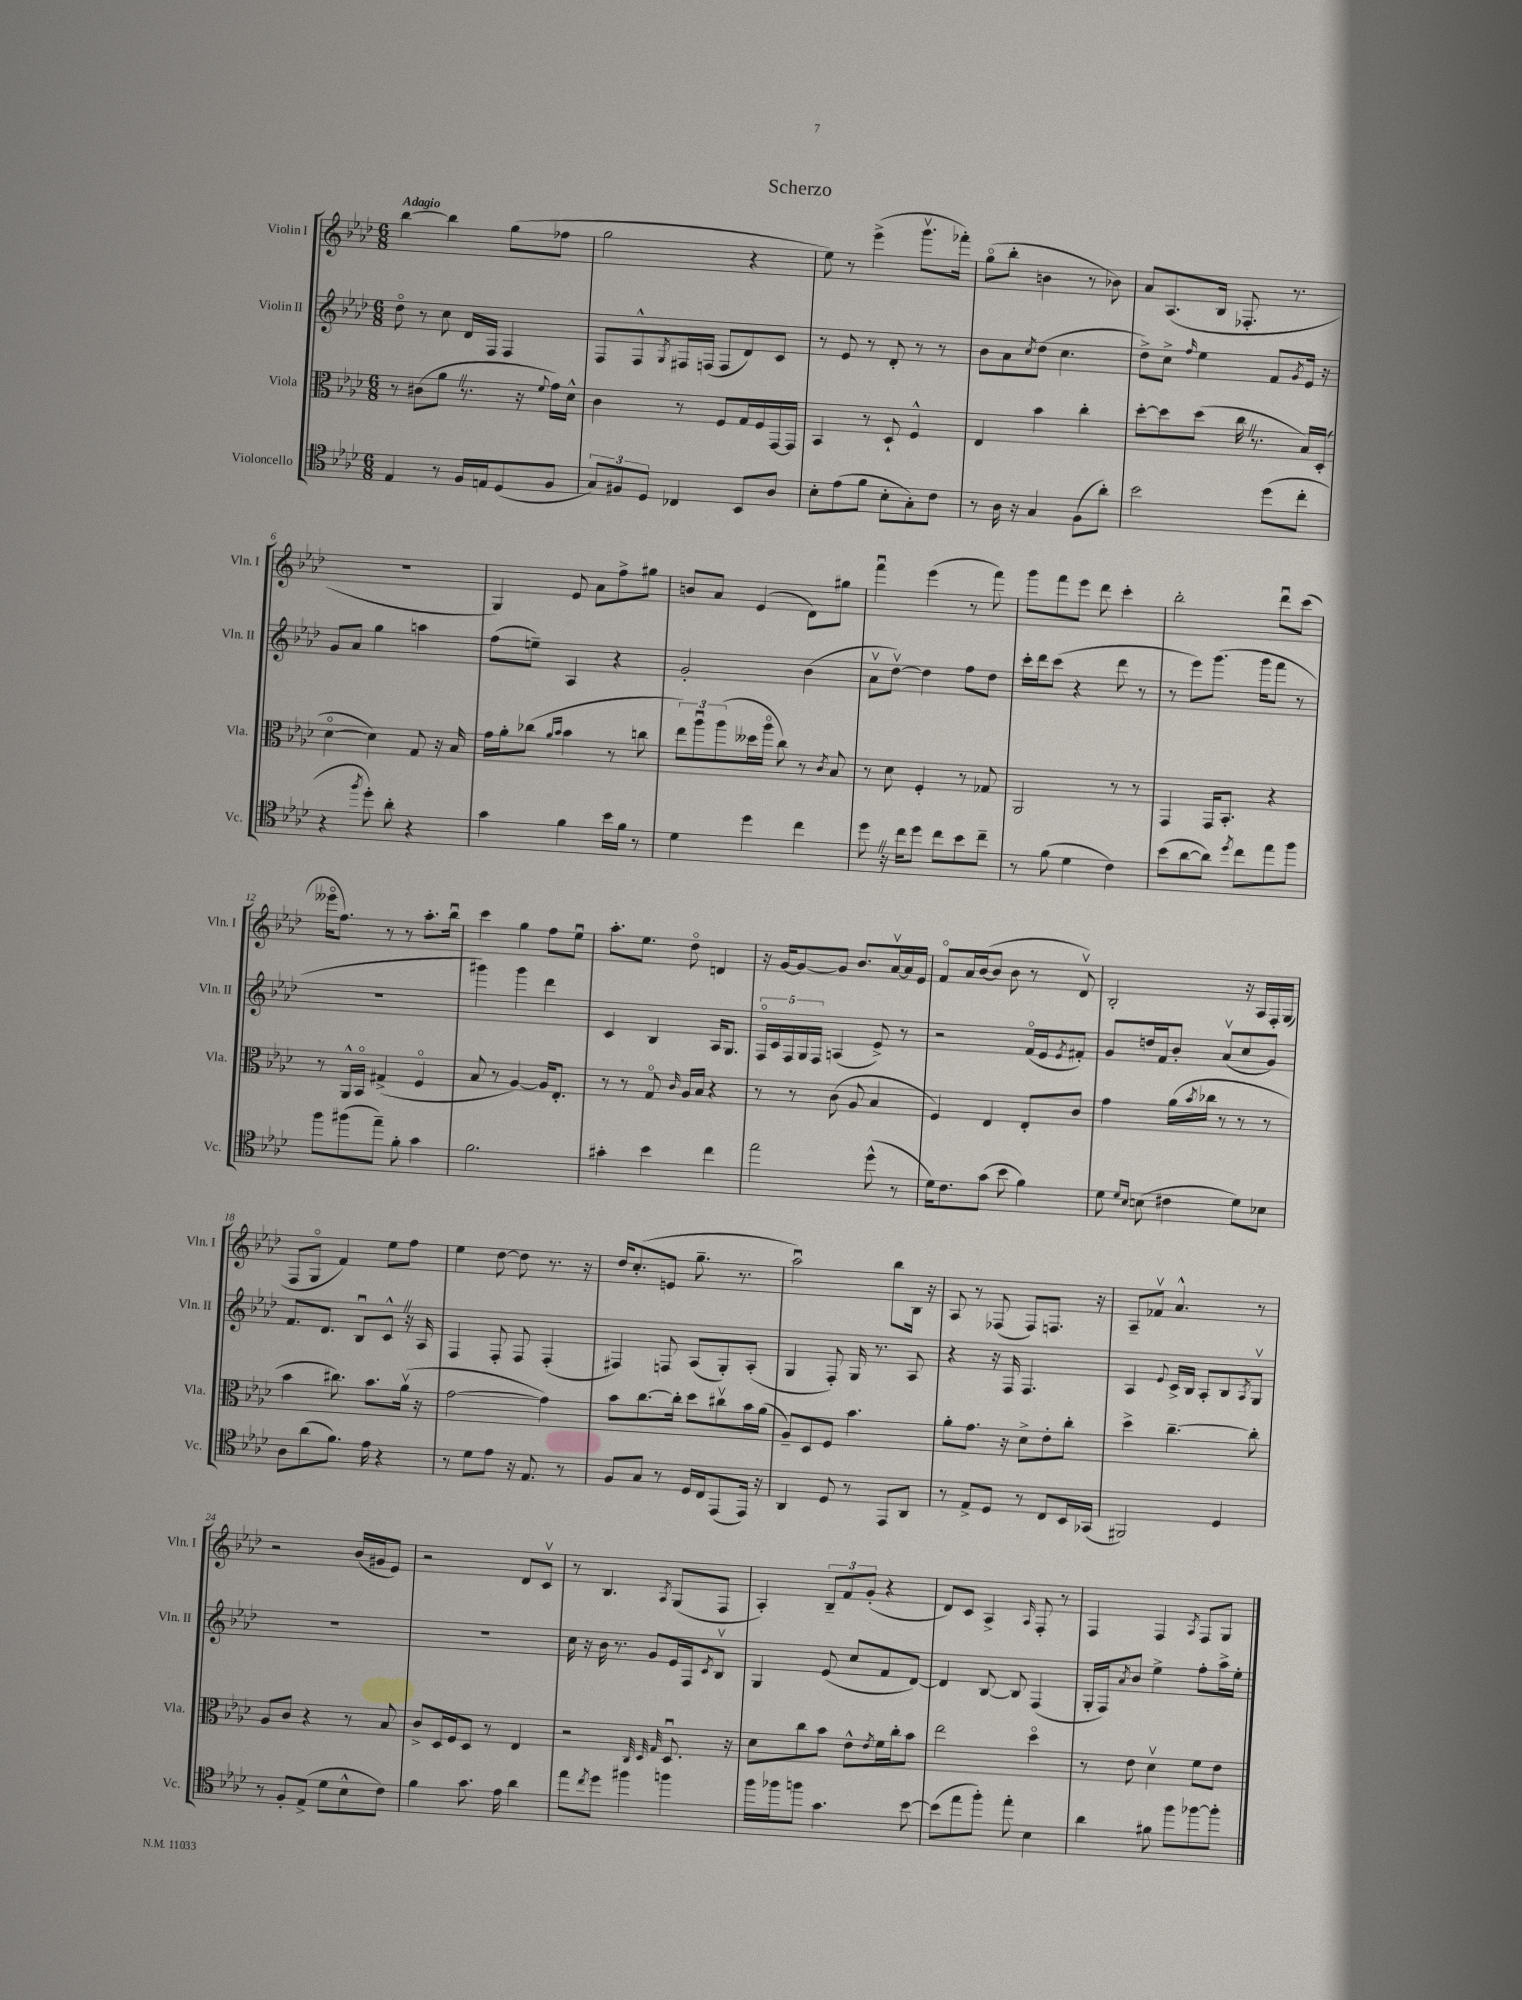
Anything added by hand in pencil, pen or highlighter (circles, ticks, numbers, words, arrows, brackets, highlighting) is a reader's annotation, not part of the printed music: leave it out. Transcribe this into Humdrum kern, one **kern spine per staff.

**kern	**kern	**kern	**kern
*part4	*part3	*part2	*part1
*staff4	*staff3	*staff2	*staff1
*I"Violoncello	*I"Viola	*I"Violin II	*I"Violin I
*I'Vc.	*I'Vla.	*I'Vln. II	*I'Vln. I
*clefC4	*clefC3	*clefG2	*clefG2
*k[b-e-a-d-]	*k[b-e-a-d-]	*k[b-e-a-d-]	*k[b-e-a-d-]
*M6/8	*M6/8	*M6/8	*M6/8
=1	=1	=1	=1
!	!	!	!LO:TX:a:B:t=Adagio
4E-/	8r	8dd-\	[4bb-\
.	(8c#X\L	8r	.
8r	8a-Z\J	8cc\	4bb-\]
16F/LL	8.r	16d-/LL	.
16En/J	.	16F/JJ	.
(8D-/	.	4F/	(8gg\L
.	16r	.	.
.	8qqf/	.	.
8F/J	16g\LL)	.	8ff-X\J
.	16d-^^\JJ	.	.
=2	=2	=2	=2
12G/L)	4c\	8F/L	2gg\
12F#X/	.	.	.
.	.	8F^^/	.
12D-/J	.	.	.
.	.	8qG/	.
4C-X/	8r	16F#X/L	.
.	.	(16Fn/JJ	.
.	8F/L	8F/L	.
8BB-/L	16G/L	8d-/)	4r
.	16F/	.	.
8A-/J	[16GG/	8c/J	.
.	16GG/JJ]	.	.
=3	=3	=3	=3
8B-'\L	4BB-/	8r	8ee-\)
(8e-\	.	8e-/	8r
8f\J	8r	8r	(4eee-^\
8B-'\L	8D-`/	8d-'/	.
8G'\)	4F^^/	8r	8.gggv\L
8c\J	.	8r	.
.	.	.	16fff-X'\Jk)
=4	=4	=4	=4
8r	4E-/	8b-\L	(8gg\L
16A-\	.	8a-\	8bb-'\J
16r	.	.	.
.	.	8qcc/	.
4G/	4b-\	(8dd-\J	4bn\
.	.	4.cc\	.
(8F\L	4cc'\	.	8r
8a-'\J)	.	.	8b-X\)
=5	=5	=5	=5
2b-\	[8dd-'\L	8dd-^\L)	8a-/L
.	8dd-\]	8cc^\J	(8.A-/
.	.	16qqff/	.
.	(8dd-\J	4ee-\	.
.	.	.	16B-/Jk
.	16ccZ\	.	8.F-X'/
.	8.r	.	.
(8dd-\L	.	8f/L	.
.	.	.	8.r
.	.	8qg/	.
8cc'\J	16B-/LL)	16e-/Jk	.
.	(16D-'/JJ	16r	.
!!LO:LB:g=z
=6	=6	=6	=6
4r	[4d-\	8g/L	2.r
.	.	8a-/J	.
8qff/	.	.	.
8dd-'\)	4d-\])	4gg\	.
8a-'\	.	.	.
4r	8G/	4aan\	.
.	16r	.	.
.	16B-/	.	.
=7	=7	=7	=7
4g\	16g\LL	(8ff\L	4G/)
.	16a-'\J	.	.
.	(8cc-X\J	8een~\J)	.
.	16qqa-/LL	.	.
.	16qqb-/JJ	.	.
4f\	4b-\	4A-/	8e-/
.	.	.	8a-\L
16b-\LL	8r	4r	8ff^\
16f\JJ	.	.	.
8r	8ccn\	.	8gg#X\J
=8	=8	=8	=8
4d-\	12ee-\L)	2g'/	8bn/L
.	12aa-u\	.	.
.	.	.	8a-/J
.	(12aa-\	.	.
4dd-\	16dd--X\L	.	(4e-/
.	16aa-\JJ	.	.
.	8cc\)	.	.
4cc\	8r	(4b-\	8d-\L)
.	8qc/	.	.
.	8B-/	.	8gg#X\J
=9	=9	=9	=9
8dd-Z\	8r	8a-v\L	4fffu\
16r	8d-\	[8dd-v\J)	.
16cc\KL	.	.	.
8dd-\J	4F'/	4dd-\]	(4eee-\
8cc\L	.	.	.
8b-\	8r	8ff\L	8r
8cc~\J	8G-X/	8dd-\J	8fff\)
=10	=10	=10	=10
8r	2AA-/	16ccc'\LL	8ggg\L
.	.	16ddd-\J	.
(8f\	.	(8ccc\J	8fff\
4d-\	.	4r	8eee-\J
.	.	.	8ddd-\
4c\)	8r	8ddd-\	4ccc'\
.	8r	8r	.
=11	=11	=11	=11
(8b-\L	4GG/	8r	2bb-'\
[8a-\	.	8eee-\L)	.
8a-\J])	16GG/KL	(8.ggg\J	.
.	8.BB-'/J	.	.
8qdd-/	.	.	.
8cc\L	.	.	.
.	.	16ggg\KL	.
8ee-\	4r	8fff\J	8ddd-u\L
8ff\J	.	8r	(8ccc\J
!!LO:LB:g=z
=12	=12	=12	=12
8ff\L	8r	2.r	16eee--X\KL
.	.	.	8.ff\J)
(8ff#X\	16AA-^^/LL	.	.
.	16BB-/JJ	.	.
8ee-~\J)	(4G#X^/	.	8r
8f'\	.	.	8r
4g\	4F/	.	8.aa-'\L
.	.	.	16bb-u\Jk
=13	=13	=13	=13
2.f\	8B-/	4ggg#X\)	4ccc\
.	8r	.	.
.	[4A-/)	4ggg#\	4gg\
.	16A-/KL]	4ddd-\	8ff\L
.	8.E-'/J	.	.
.	.	.	8ee-u\J
=14	=14	=14	=14
4g#X'\	8r	4c/	8.aa-'\L
.	8r	.	.
.	.	.	8.ee-\J
4b-\	8G/	4B-/	.
.	16qqc/	.	.
.	16A-/LL	.	8dd-\
.	16B-/JJ	.	.
4cc\	4r	16A-/KL	4dn/
.	.	8.G/J	.
=15	=15	=15	=15
2ee-\	8r	20F/LL	16r
.	.	20c/	.
.	.	.	[16g/KL
.	.	20F/	.
.	8r	.	8g/_
.	.	20G/	.
.	.	20F/JJ	.
.	(8c\	(4An/	8g/J]
.	8A-/	.	8.b-/L
(8dd-^^\	4B-/	8e-^/)	.
.	.	.	[16a-v/L
8r	.	8r	16a-/]
.	.	.	16e-/JJ
=16	=16	=16	=16
16d-\KL)	4F/)	2r	8f/L
8.c\	.	.	.
.	.	.	16a-/L
.	.	.	([16b-/J
(8g\J	4E-/	.	8b-/J]
8b-\	.	.	8b-\
4f\)	8E-'/L	(16f/LL	8r
.	.	16e-/J	.
.	.	8qe-/	.
.	8c/J	8f#X'/J)	8d-v/)
=17	=17	=17	=17
8d-\	4g\	8g/L	2B-'/
16qqd-/LL	.	.	.
16qqB-/JJ	.	.	.
(8Bn\	.	16ddn/L	.
.	.	16f/J	.
4c#X\	(16a-\LL	8b-'/J	.
.	8qb-/	.	.
.	16cc-X\JJ	.	.
.	8r	(8a-v/L	.
8d-\L)	8r	8cc/	16r
.	.	.	16A-/LL
8B-X\J	8r	8g/J)	16F'/
.	.	.	(16G/JJ
!!LO:LB:g=z
=18	=18	=18	=18
8A-\L	4b-\	8.f/L	8F/L
(8a-\	.	.	8G/J
.	.	8.d-/J	.
8.f\J)	8.cc#X\)	.	4f/)
.	.	8B-u/L	.
16e-\	8.b-\L	.	.
4r	.	8c^^Z/J	8ee-\L
.	(16a-v\Jk	16r	8ff\J
.	16r	16A-/	.
=19	=19	=19	=19
8r	[2g\	4F/	4ee-\
8d-\L	.	.	.
8e-\J	.	8F'/	[8dd-\
16r	.	8F/	8dd-\]
8.E-/	.	.	.
.	4g\])	(4F'/	8.r
8r	.	.	.
.	.	.	16r
=20	=20	=20	=20
8F/L	8b-\L	4F#X/)	16dd-/KL
.	.	.	(8.cc'/
8G/J	[8.cc\	.	.
8r	.	8Fn/	8en/J
.	16cc'\Jk]	.	.
16D-/LL	8dd-\L	(8A-/L	8.gg~\
16C/J	.	.	.
(8EE-/	8cc#Xv\	8G'/)	.
.	.	.	8.r
16EE-/Jk)	16b-\L	(8A-'/J	.
16r	(16a-\JJ	.	.
=21	=21	=21	=21
4AA-/	8A-~/L)	4G/	2aa-u\)
.	8D-/	.	.
8D-/	8F/J	8F'/)	.
8r	4.b-\	16G/	.
.	.	8.r	.
8EE-/L	.	.	8bb-\L
8AA-/J	.	8A-/	16B-\Jk
.	.	.	16r
=22	=22	=22	=22
8r	8a-'\L	4r	8A-/
8E-^/L	8.g\J	.	8r
8D-/J	.	16r	(8F-X/
.	16r	16F/	.
8r	8d-^\L	4.F/	8F-/L)
8C/L	8e-'\	.	8.Fn/J
16BB-/L	8cc'\J	.	.
(16GG-X/JJ	.	.	16r
=23	=23	=23	=23
2FF#X/)	4dd-^\	4A-/	8A-~/L
.	.	.	8f-Xv/J
.	.	8qqe-/	.
.	[4.cc~\	16c^/LL	4.a-^^/
.	.	16B-/JJ	.
.	.	8A-'/L	.
4D-/	.	8B-/	.
.	.	8qA-/	.
.	8cc'\]	8Gv/J	8r
!!LO:LB:g=z
=24	=24	=24	=24
8r	8A-/L	2.r	2r
8F'/L	8c/J	.	.
(8E-^/J	4r	.	.
8d-\L	.	.	.
8B-^^\	8r	.	(16b-/LL
.	.	.	16g#X/J
8c\J)	8B-/	.	8e-/J)
=25	=25	=25	=25
4f\	8c^/L	2.r	2r
.	16D-/L	.	.
.	16F/J	.	.
8.g\	8D-/J	.	.
.	8r	.	.
16e-\	.	.	.
4a-\	4E-/	.	8d-/L
.	.	.	8cv/J
=26	=26	=26	=26
8ee-\L	2r	16cc\	8r
.	.	16r	.
8qcc/	.	.	.
8dd-\J	.	16b-\	4.B-/
.	.	8.r	.
4ff#X\	.	.	.
.	.	8g/L	.
.	32qqC/	.	.
.	32qqD-/	.	.
.	32qqG/	.	8qA-/
4ffn\	8.D-u/	16e-/L	(8G/L
.	.	16F/J	.
.	.	8qc/	.
.	.	8B-v/J	8F/J
.	16r	.	.
=27	=27	=27	=27
16ff\LL	8d-\L	4G/	4A-'/)
16ff-X\J	.	.	.
8ffn\J	8cc\	.	.
4.g\	8b-\J	(8e-/	12B-~/L
.	.	.	12f/
.	8e-^^\L	8cc/L	.
.	.	.	(12g'/J
.	8qe-/	.	.
.	16f\L	8f/	4r
.	16cc'\J	.	.
[8b-\	8b-\J	[8d-/J)	.
=28	=28	=28	=28
(8b-\L]	2ee-\	4d-/]	8d-/L)
8ee-\	.	.	8c/J
8ff'\J)	.	[8B-/	4A-^/
8ee-'\	.	8B-/]	.
.	.	.	16qqA-/
4B-\	4dd-\	(4F/	8F'/
.	.	.	8r
=29	=29	=29	=29
4a-\	8r	16G'/LL	4F/
.	.	16F/J)	.
.	.	8qa-/	.
.	8e-\	8b-/J	.
8f#X\	4d-v\	4ee-^\	4F/
8ff\L	.	.	.
.	.	.	8qA-/
[8ff-X\	8f\L	8ff'\L	8F/L
8ff-'\J]	8e-\J	16aa-^\L	8G/J
.	.	16ee-'\JJ	.
==	==	==	==
*-	*-	*-	*-
